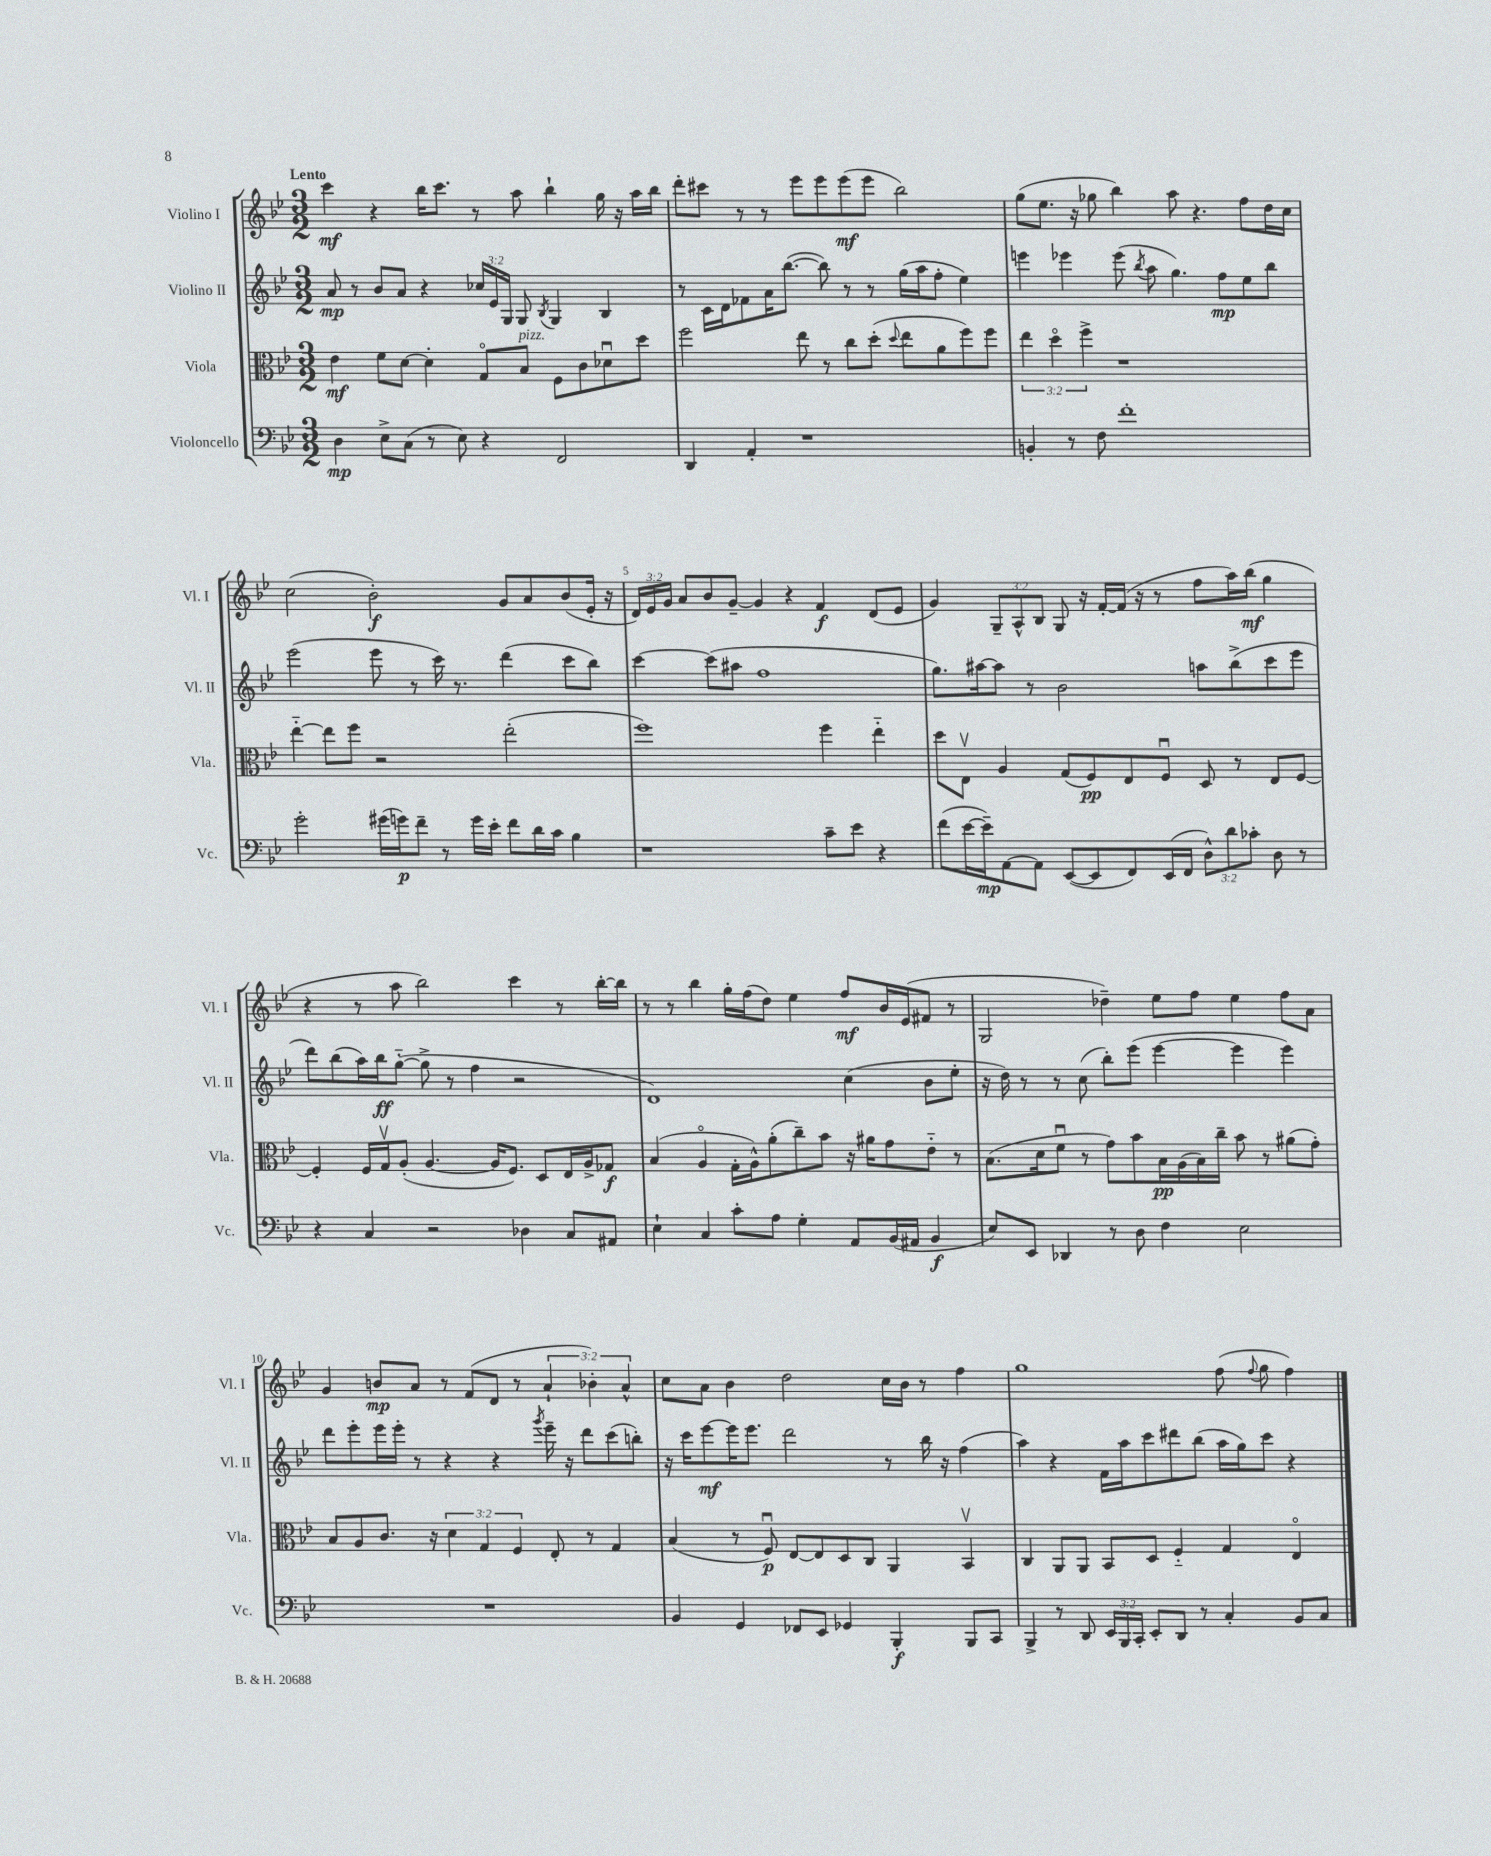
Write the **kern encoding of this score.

**kern	**dynam	**kern	**dynam	**kern	**dynam	**kern	**dynam
*part4	*part4	*part3	*part3	*part2	*part2	*part1	*part1
*staff4	*staff4	*staff3	*staff3	*staff2	*staff2	*staff1	*staff1
*I"Violoncello	*	*I"Viola	*	*I"Violino II	*	*I"Violino I	*
*I'Vc.	*	*I'Vla.	*	*I'Vl. II	*	*I'Vl. I	*
*clefF4	*	*clefC3	*	*clefG2	*	*clefG2	*
*k[b-e-]	*	*k[b-e-]	*	*k[b-e-]	*	*k[b-e-]	*
*M3/2	*	*M3/2	*	*M3/2	*	*M3/2	*
=1	=1	=1	=1	=1	=1	=1	=1
!	!	!	!	!	!	!LO:TX:a:B:t=Lento	!
4D\	mp	4e-\	mf	8a/	mp	4ccc\	mf
.	.	.	.	8r	.	.	.
8E-^\L	.	8f\L	.	8b-/L	.	4r	.
(8C\J	.	[8d\J	.	8a/J	.	.	.
8r	.	4d'\]	.	4r	.	16bb-\KL	.
.	.	.	.	.	.	8.ccc\J	.
8E-\)	.	.	.	.	.	.	.
4r	.	8G/L	.	24cc-X/LL	.	8r	.
.	.	.	.	24e-/	.	.	.
.	.	.	.	24G/JJ	.	.	.
!	!	!LO:TX:a:i:t=pizz.	!	!	!	!	!
.	.	8B-/J	.	8G/	.	8aa\	.
.	.	.	.	8qB-/	.	.	.
2FF/	.	8F\L	.	4G/	.	4bb-`\	.
.	.	8c\	.	.	.	.	.
.	.	8d-Xu\	.	4B-/	.	16gg\	.
.	.	.	.	.	.	16r	.
.	.	8dd\J	.	.	.	16aa\LL	.
.	.	.	.	.	.	16bb-\JJ	.
=2	=2	=2	=2	=2	=2	=2	=2
4DD/	.	2ff\	.	8r	.	8ddd'\L	.
.	.	.	.	16c\LL	.	8ccc#X\J	.
.	.	.	.	16d\J	.	.	.
4AA'/	.	.	.	8f-X\	.	8r	.
.	.	.	.	16a\K	.	8r	.
.	.	.	.	([8.bb-\J	.	.	.
1r	.	8ee-\	.	.	.	8eee-\L	.
.	.	8r	.	8bb-\])	.	8eee-\	.
.	.	8cc\L	.	8r	.	(8eee-\	mf
.	.	(8dd'\J	.	8r	.	8eee-\J	.
.	.	8qqdd/	.	.	.	.	.
.	.	8ee-\L	.	(16gg\LL	.	2bb-\)	.
.	.	.	.	16aa\J	.	.	.
.	.	8a\	.	8ff'\J	.	.	.
.	.	8ff\)	.	4ee-\)	.	.	.
.	.	8ff\J	.	.	.	.	.
=3	=3	=3	=3	=3	=3	=3	=3
4BBn'/	.	6ee-\	.	4eeen\	.	(8gg\L	.
.	.	.	.	.	.	8.ee-\J	.
.	.	6dd\	.	.	.	.	.
8r	.	.	.	4eee-X\	.	.	.
.	.	.	.	.	.	16r	.
.	.	6ff^\	.	.	.	.	.
8F\	.	.	.	.	.	8gg-X\	.
1f'	.	1r	.	(8eee-\	.	4bb-\)	.
.	.	.	.	8qbb-/	.	.	.
.	.	.	.	8aa\	.	.	.
.	.	.	.	4.gg\)	.	8aa\	.
.	.	.	.	.	.	4.r	.
.	.	.	.	8ff\L	mp	.	.
.	.	.	.	8ee-\	.	8ff\L	.
.	.	.	.	8bb-\J	.	16dd\L	.
.	.	.	.	.	.	16cc\JJ	.
!!LO:LB:g=z
=4	=4	=4	=4	=4	=4	=4	=4
2g'\	.	[4ee-\	.	(2eee-\	.	(2cc\	.
.	.	8ee-\L]	.	.	.	.	.
.	.	8ff\J	.	.	.	.	.
(16g#X\LL	.	2r	.	8eee-\	.	2b-'\)	f
16gn\J)	p	.	.	.	.	.	.
8f~\J	.	.	.	8r	.	.	.
8r	.	.	.	16ccc\)	.	.	.
.	.	.	.	8.r	.	.	.
16g\LL	.	.	.	.	.	.	.
16e-'\JJ	.	.	.	.	.	.	.
8f\L	.	(2ee-'\	.	(4ddd\	.	8g/L	.
16d\L	.	.	.	.	.	8a/	.
16c\JJ	.	.	.	.	.	.	.
4B-\	.	.	.	8ccc\L	.	(8b-/	.
.	.	.	.	8bb-\J)	.	16e-'/Jk	.
.	.	.	.	.	.	16r	.
=5	=5	=5	=5	=5	=5	=5	=5
1r	.	1ff)	.	[4ccc\	.	24d/LL)	.
.	.	.	.	.	.	24e-/	.
.	.	.	.	.	.	24g/JJ	.
.	.	.	.	.	.	8a/L	.
.	.	.	.	(8ccc\L]	.	8b-/	.
.	.	.	.	8aa#X\J	.	[8g~/J	.
.	.	.	.	1ff	.	4g/]	.
.	.	.	.	.	.	4r	.
8c~\L	.	4ff\	.	.	.	4f/	f
8e-\J	.	.	.	.	.	.	.
4r	.	4ee-\	.	.	.	(8d/L	.
.	.	.	.	.	.	8e-/J	.
=6	=6	=6	=6	=6	=6	=6	=6
(8f\L	.	8dd\L	.	8.gg\L)	.	4g/)	.
[16e-\L	.	8E-v\J	.	.	.	.	.
16e-~\J])	mp	.	.	[16aa#X\k	.	.	.
[8AA\	.	4A/	.	8aa#\J]	.	12G~/L	.
.	.	.	.	.	.	12A^^/	.
8AA\J]	.	.	.	8r	.	.	.
.	.	.	.	.	.	12B-/J	.
([8EE-/L	.	(8G/L	.	2b-\	.	8G/	.
8EE-/]	.	8F/)	pp	.	.	16r	.
.	.	.	.	.	.	[16f'/LL	.
8FF/)	.	8E-/	.	.	.	(16f/JJ]	.
.	.	.	.	.	.	16r	.
(16EE-/L	.	8Fu/J	.	.	.	8r	.
16FF/JJ	.	.	.	.	.	.	.
12D^^\L)	.	8D/	.	8aan\L	.	8ff\L	.
12d\	.	.	.	.	.	.	.
.	.	8r	.	(8bb-^\	.	16aa\L)	.
12c-X'\J	.	.	.	.	.	.	.
.	.	.	.	.	.	(16bb-\JJ	mf
8D\	.	8E-/L	.	8ccc\	.	4gg\	.
8r	.	[8F/J	.	8eee-\J	.	.	.
!!LO:LB:g=z
=7	=7	=7	=7	=7	=7	=7	=7
4r	.	4F'/]	.	8ddd\L)	.	4r	.
.	.	.	.	(8bb-\	.	.	.
4C/	.	16F/LL	.	16aa\L)	.	8r	.
.	.	16Gv/J	.	16bb-\J	ff	.	.
.	.	(8A'/J	.	([8gg\J	.	8aa\	.
2r	.	[4.A/	.	8gg^\]	.	2bb-\)	.
.	.	.	.	8r	.	.	.
.	.	.	.	4ff\	.	.	.
.	.	16A/KL]	.	.	.	.	.
.	.	8.F/J)	.	.	.	.	.
4D-X\	.	.	.	2r	.	4ccc\	.
.	.	8D/L	.	.	.	.	.
8C/L	.	16E-/L	.	.	.	8r	.
.	.	16A^/J	.	.	.	.	.
8AA#X/J	.	8G-X/J	f	.	.	[16bb-'\LL	.
.	.	.	.	.	.	16bb-\JJ]	.
=8	=8	=8	=8	=8	=8	=8	=8
4E-`\	.	(4B-/	.	1d)	.	8r	.
.	.	.	.	.	.	8r	.
4C/	.	4A/	.	.	.	4bb-\	.
8c'\L	.	16G'\LL	.	.	.	16gg'\LL	.
.	.	16A^^\J)	.	.	.	(16ff\J	.
8A\J	.	(8a'\	.	.	.	8dd\J)	.
4G'\	.	8cc~\)	.	.	.	4ee-\	.
.	.	8b-\J	.	.	.	.	.
8AA/L	.	16r	.	(4cc\	.	8ff/L	mf
.	.	16a#X\KL	.	.	.	.	.
(16BB-/L	.	8g\	.	.	.	16b-/L	.
16AA#X/JJ	.	.	.	.	.	(16e-/J	.
4BB-/	f	8e-\J	.	8b-\L	.	8f#X/J	.
.	.	8r	.	8ee-'\J	.	8r	.
=9	=9	=9	=9	=9	=9	=9	=9
8E-/L)	.	(8.B-\L	.	16r	.	2G/	.
.	.	.	.	16dd\)	.	.	.
8EE-/J	.	.	.	8r	.	.	.
.	.	16d\k	.	.	.	.	.
4DD-X/	.	8fu\J	.	8r	.	.	.
.	.	8r	.	(8cc\	.	.	.
8r	.	8g\L)	.	8bb-'\L)	.	4dd-X~\)	.
8D\	.	8b-\	.	(8eee-\J	.	.	.
4F\	.	16B-\L	pp	[4eee-\	.	8ee-\L	.
.	.	(16A\	.	.	.	.	.
.	.	16B-\)	.	.	.	8ff\J	.
.	.	16cc~\JJ	.	.	.	.	.
2E-\	.	8b-\	.	4eee-\]	.	4ee-\	.
.	.	8r	.	.	.	.	.
.	.	(8a#X\L	.	4eee-\)	.	8ff\L	.
.	.	8g'\J)	.	.	.	8a\J	.
!!LO:LB:g=z
=10	=10	=10	=10	=10	=10	=10	=10
1.r	.	8B-/L	.	8ddd\L	.	4g/	.
.	.	8A/	.	8eee-'\	.	.	.
.	.	8.c/J	.	16eee-\L	.	8bn/L	mp
.	.	.	.	16eee-'\JJ	.	.	.
.	.	.	.	8r	.	8a/J	.
.	.	16r	.	.	.	.	.
.	.	6d\	.	4r	.	8r	.
.	.	.	.	.	.	(8f/L	.
.	.	6G/	.	.	.	.	.
.	.	.	.	4r	.	8d/J	.
.	.	6F/	.	.	.	.	.
.	.	.	.	.	.	8r	.
.	.	.	.	8qggg/	.	.	.
.	.	8E-'/	.	16eee-~\	.	6a`/	.
.	.	.	.	16r	.	.	.
.	.	8r	.	8ddd\L	.	.	.
.	.	.	.	.	.	6b-X'\)	.
.	.	4G/	.	(8ccc\	.	.	.
.	.	.	.	.	.	6a^^/	.
.	.	.	.	8bbn'\J)	.	.	.
=11	=11	=11	=11	=11	=11	=11	=11
4BB-/	.	(4B-/	.	16r	.	8cc\L	.
.	.	.	.	16ccc\KL	.	.	.
.	.	.	.	[8eee-\	mf	8a\J	.
4GG/	.	8r	.	16eee-\K]	.	4b-\	.
.	.	.	.	8.eee-\J	.	.	.
.	.	8Fu/)	p	.	.	.	.
8FF-X/L	.	[8E-/L	.	2ddd\	.	2dd\	.
8EE-/J	.	8E-/]	.	.	.	.	.
4GG-X/	.	8D/	.	.	.	.	.
.	.	8C/J	.	.	.	.	.
4BBB-'/	f	4AA/	.	8r	.	16cc\LL	.
.	.	.	.	.	.	16b-\JJ	.
.	.	.	.	16bb-\	.	8r	.
.	.	.	.	16r	.	.	.
8BBB-/L	.	4BB-v/	.	(4ff\	.	4ff\	.
8CC/J	.	.	.	.	.	.	.
=12	=12	=12	=12	=12	=12	=12	=12
4BBB-^/	.	4C/	.	4aa\)	.	1gg	.
8r	.	8AA/L	.	4r	.	.	.
8DD/	.	8AA/J	.	.	.	.	.
24EE-/LL	.	8BB-/L	.	16f\LL	.	.	.
24BBB-/	.	.	.	.	.	.	.
.	.	.	.	16aa\J	.	.	.
24CC'/JJ	.	.	.	.	.	.	.
8EE-'/L	.	8D/J	.	8ccc\	.	.	.
8DD/J	.	4F/	.	8ddd#X\	.	.	.
8r	.	.	.	(8bb-\J	.	.	.
4C'/	.	4G/	.	16aa\LL	.	(8ff\	.
.	.	.	.	16gg\J)	.	.	.
.	.	.	.	.	.	8qqff/	.
.	.	.	.	8ccc\J	.	8gg\	.
8BB-/L	.	4E-/	.	4r	.	4ff\)	.
8C/J	.	.	.	.	.	.	.
==	==	==	==	==	==	==	==
*-	*-	*-	*-	*-	*-	*-	*-
